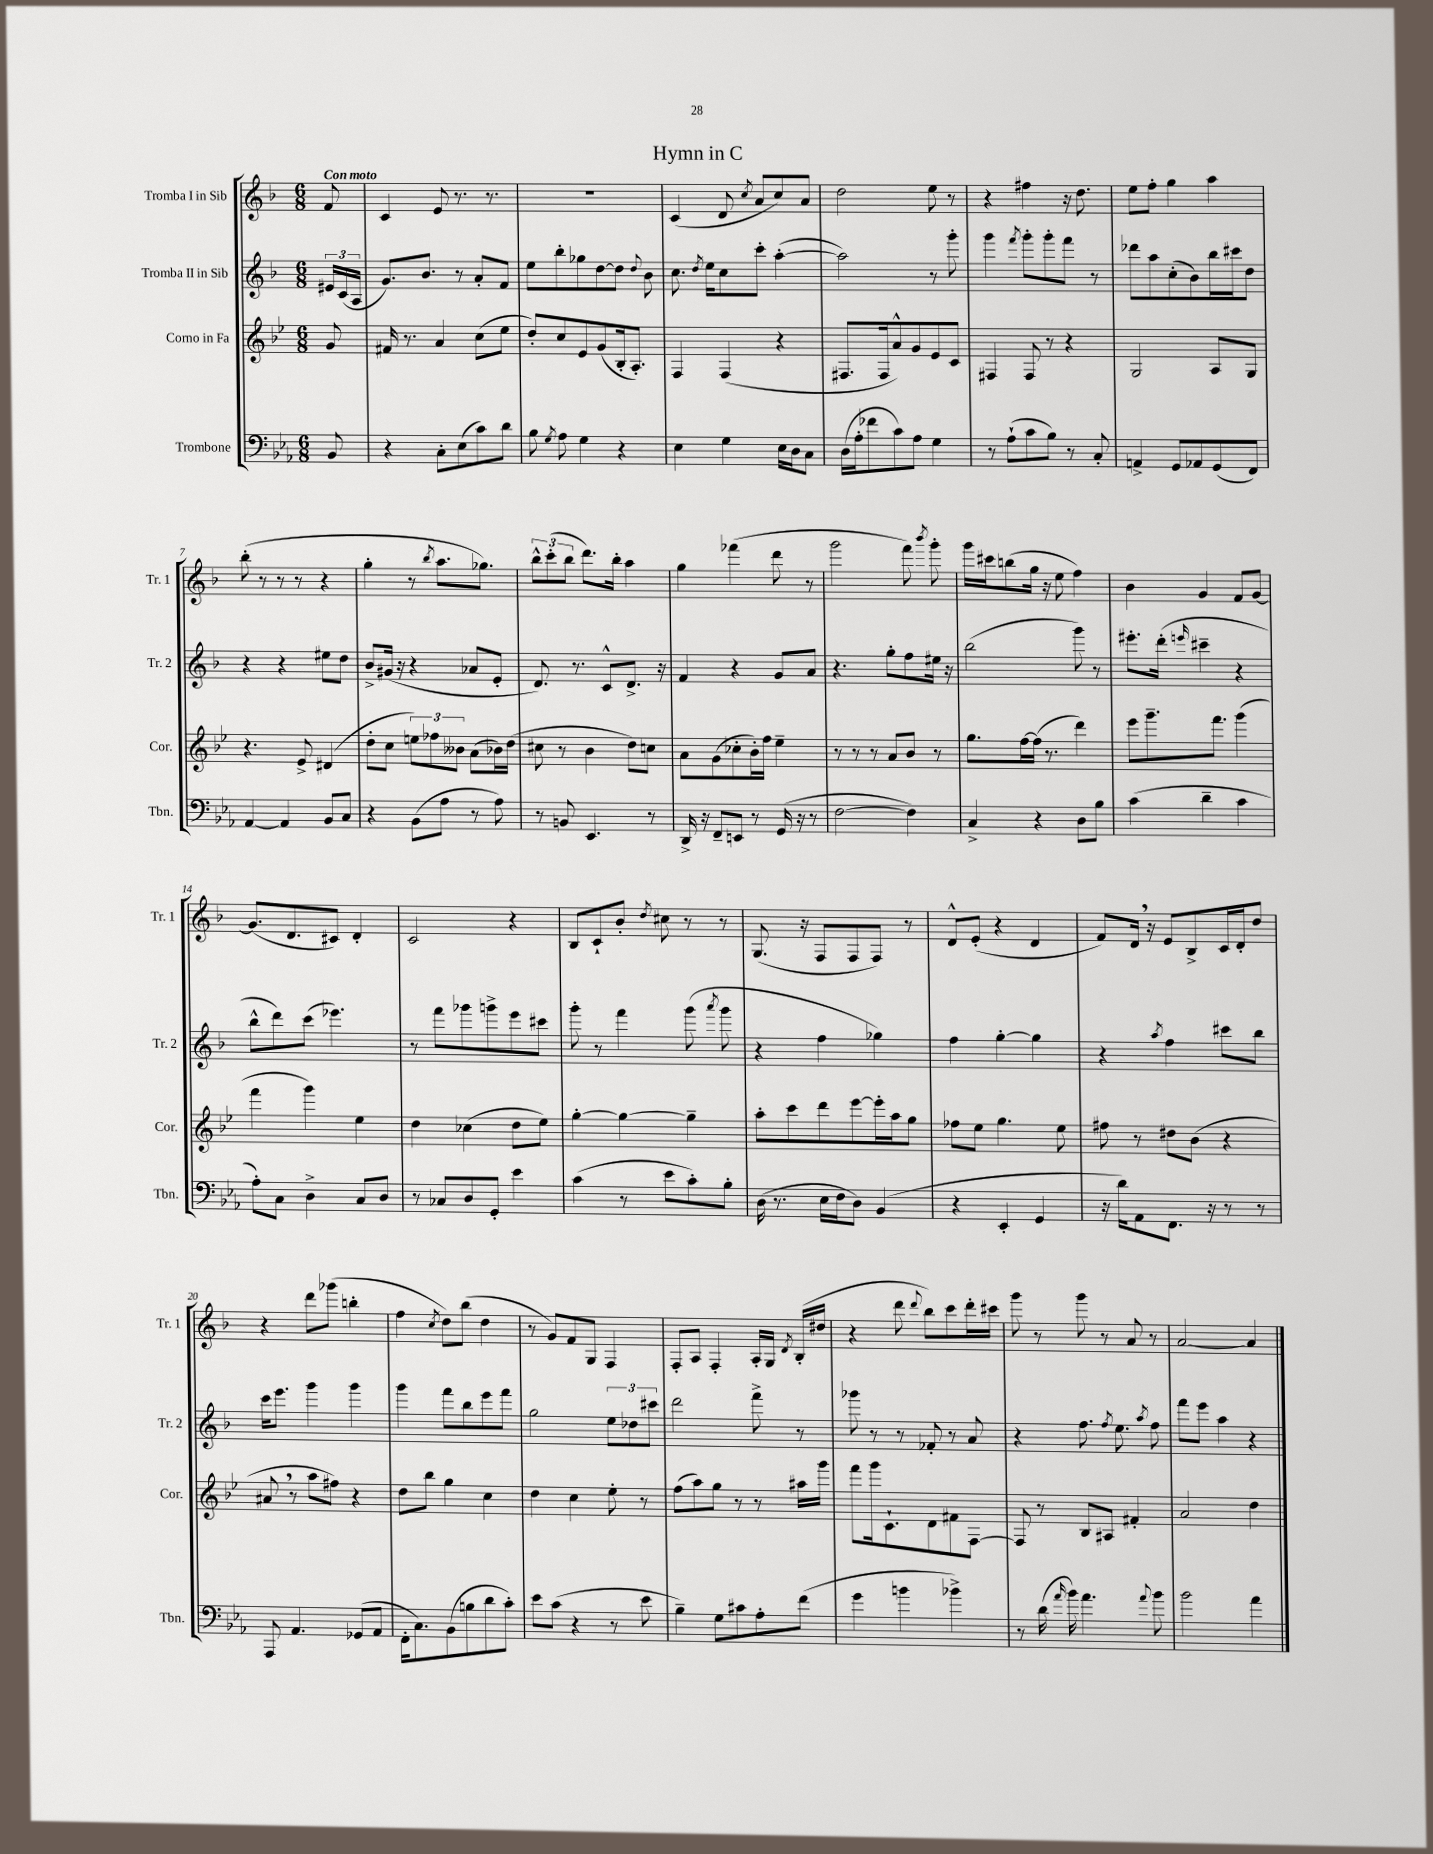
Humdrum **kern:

**kern	**kern	**kern	**kern
*staff4	*staff3	*staff2	*staff1
*clefF4	*clefG2	*clefG2	*clefG2
*k[b-e-a-]	*k[b-e-]	*k[b-]	*k[b-]
*M6/8	*M6/8	*M6/8	*M6/8
8BB-	8g	24e#	8f
.	.	(24c	.
.	.	24A	.
=	=	=	=
4r	16f#	8.g)	4c
.	8.r	.	.
.	.	8.b-	.
8C'	4a	.	8e
(8E-	.	8r	8.r
8c)	(8cc	8a'	.
.	.	.	8.r
8d	8ee-	8f	.
=	=	=	=
8B-	8dd')	8ee	2.r
8qG	.	.	.
8A-	8cc	8bb-'	.
4G	8e-	8gg-	.
.	(8g	[8dd	.
4r	16B-'	8dd]	.
.	8.A')	.	.
.	.	8qqdd	.
.	.	8b-	.
=	=	=	=
4E-	4F	8.cc	(4c
.	.	8qdd	.
.	.	16ee	.
4G	(4F	8cc	8d
.	.	.	8qcc
.	.	8ccc'	8a
16E-	4r	([4aa'	8cc)
16D	.	.	.
8C	.	.	8a
=	=	=	=
(16D	8.F#	2aa])	2dd
16A-'	.	.	.
8f-	.	.	.
.	16F#	.	.
8c)	8a^^)	.	.
8A-	8g	.	.
4G	8e-	8r	8ee
.	8c	8ggg'	8r
=	=	=	=
8r	4F#	4ggg	4r
(8A-`	.	.	.
.	.	8qfff	.
8c	8F#	8ggg'	4ff#
8B-)	8r	8ggg'	.
8r	4r	8fff	16r
.	.	.	8.dd
8C'	.	8r	.
=	=	=	=
4AA^	2G	8ddd-	8ee
.	.	8aa	8ff'
8GG	.	(8cc'	4gg
8AA-	.	8b-)	.
(8GG	8A	16bb-	4aa
.	.	16ccc#	.
8FF)	8G	8dd	.
=	=	=	=
[4AA-	4.r	4r	(8bb-'
.	.	.	8r
4AA-]	.	4r	8r
.	8e-^	.	8r
8BB-	(4d#	8ee#	4r
8C	.	8dd	.
=	=	=	=
4r	8dd'	8b-^	4gg'
.	8cc	(16g#	.
.	.	16r	.
(8BB-	12ee)	4r	8r
.	12ff-	.	.
.	.	.	8qbb-
8A-	.	.	8.aa
.	12b--	.	.
8r	(8a	8a-	.
.	.	.	8.gg-)
8A-)	16b-)	8e'	.
.	(16dd	.	.
=	=	=	=
8r	8cc#	8.d)	12bb-^^
.	.	.	(12ccc'
8BB	8r	.	.
.	.	.	12bb-
.	.	8.r	.
4.EE-	4b-	.	8.ddd)
.	.	8c^^	.
.	.	.	16bb-'
.	8dd)	8.d^	4aa
8r	8cc	.	.
.	.	16r	.
=	=	=	=
16DD^	8a	4f	4gg
16r	.	.	.
8FF~	(8g	.	.
8EE	8cc-'	4r	(4fff-
8r	16b-')	.	.
.	16ff	.	.
(16GG	4ee-~	8g	8ddd
16r	.	.	.
8r	.	8a	8r
=	=	=	=
[2F	8r	4.r	2ggg
.	8r	.	.
.	8r	.	.
.	8a	8gg'	.
4F])	8b-	8ff	8fff)
.	.	.	8qbbb-
.	8r	16ee#	8ggg'
.	.	16r	.
=	=	=	=
4C^	8.gg	(2bb-	16ggg
.	.	.	16ccc#
.	.	.	(8bb
.	[16ff	.	.
4r	(16ff]	.	16gg
.	8.r	.	16r
.	.	.	8ee
8D	4ddd)	8ggg)	4ff)
8B-	.	8r	.
=	=	=	=
(4c	8eee-	8.eee#'	4b-
.	8.ggg~	.	.
.	.	(16ddd'	.
.	.	16qqeee	.
4d~	.	4ccc#~	4g
.	8.fff	.	.
4c	(4ggg	4r	8f
.	.	.	[8g
=	=	=	=
8A-')	4fff	8bb-^^	(8.g]
8C	.	8ddd)	.
.	.	.	8.d
4D^	4ggg)	(8ccc	.
.	.	4.eee-)	8c#)
8C	4ee-	.	4d'
8D	.	.	.
=	=	=	=
8r	4dd	8r	2c
8C-	.	8fff	.
8D	(4cc-	8ggg-	.
8GG'	.	8ggg^	.
4e-	8dd	8eee	4r
.	8ee-)	8ccc#	.
=	=	=	=
(4c	[4gg'	8ggg'	8B-
.	.	8r	8c`
8r	4gg_	4fff	8b-'
.	.	.	8qdd
8e-	.	.	8cc#
8c')	4gg~]	(8ggg	8r
.	.	8qaaa	.
8B-'	.	8ggg	8r
=	=	=	=
(16D	8aa'	4r	(8.G
8.r	.	.	.
.	8ccc	.	.
.	.	.	16r
16E-	8ddd	4ff	8F
16F	.	.	.
8D)	[8eee-	.	8F
(4BB-	16eee-']	4gg-)	8F)
.	16aa	.	.
.	8gg	.	8r
=	=	=	=
4r	8ff-	4ff	8d^^
.	8ee-	.	(8e'
4EE-'	4.gg	[4gg'	4r
4GG	.	4gg]	4d
.	8ee-	.	.
=	=	=	=
16r	8ff#	4r	8f)
16d)	.	.	.
8AA-	8r	.	16d
.	.	.	16r
.	.	8qaa	.
8.FF	8dd#	4ff	8e
.	(8b-	.	8B-^
16r	.	.	.
8r	4r	8ccc#	16c
.	.	.	16d'
8r	.	8bb-	8dd
=	=	=	=
8AAA-	8a#	16ccc	4r
.	.	8.eee	.
4.AA-	8r	.	.
.	8aa	4ggg	8ddd
.	8ff#)	.	(8ggg-
(8GG-	4r	4ggg	4bb'
8AA-	.	.	.
=	=	=	=
16FF'	8dd	4ggg	4ff
8.C)	.	.	.
.	8bb-	.	.
.	.	.	8qcc
(8BB-	4gg	8fff	8dd)
8B	.	8bb-	(8bb-
8d	4cc	8eee	4dd
8c')	.	8fff	.
=	=	=	=
8e-	4dd	2gg	8r
(8c	.	.	8g)
4r	4cc	.	8f
.	.	.	8G
8r	8ee-'	12ee	4F
.	.	12dd-	.
8e-	8r	.	.
.	.	12ccc#	.
=	=	=	=
4B-~)	(8ff	2ddd	8F'
.	8aa)	.	8A
8G	8gg	.	4F'
8c#	8r	.	.
8A-'	8r	8fff^	16A'
.	.	.	16G
.	.	.	8qd
(8f	16aa#	8r	(16B-'
.	16ggg	.	16dd#
=	=	=	=
4g	8fff	8ggg-	4r
.	16ggg	8r	.
.	8.c`	.	.
4b	.	8r	8ddd
.	.	.	8qqddd
.	8d	8f-'	8bb-)
4b-^)	8f#	8r	8ccc
.	[8F	8a	16ddd'
.	.	.	16ccc#
=	=	=	=
8r	8F]	4r	8ggg
(16d	8r	.	8r
16qqa-	.	.	.
16b-)	.	.	.
4.a-	8B-	8.ff	8ggg
.	8A#	.	8r
.	.	8qff	.
.	.	8.ee	.
.	4f#'	.	8a
8qqa-	.	8qaa	.
8b-	.	8ff	8r
=	=	=	=
2b-	2a	8fff	[2a
.	.	8eee	.
.	.	4aa	.
4a-	4dd	4r	4a]
==	==	==	==
*-	*-	*-	*-
